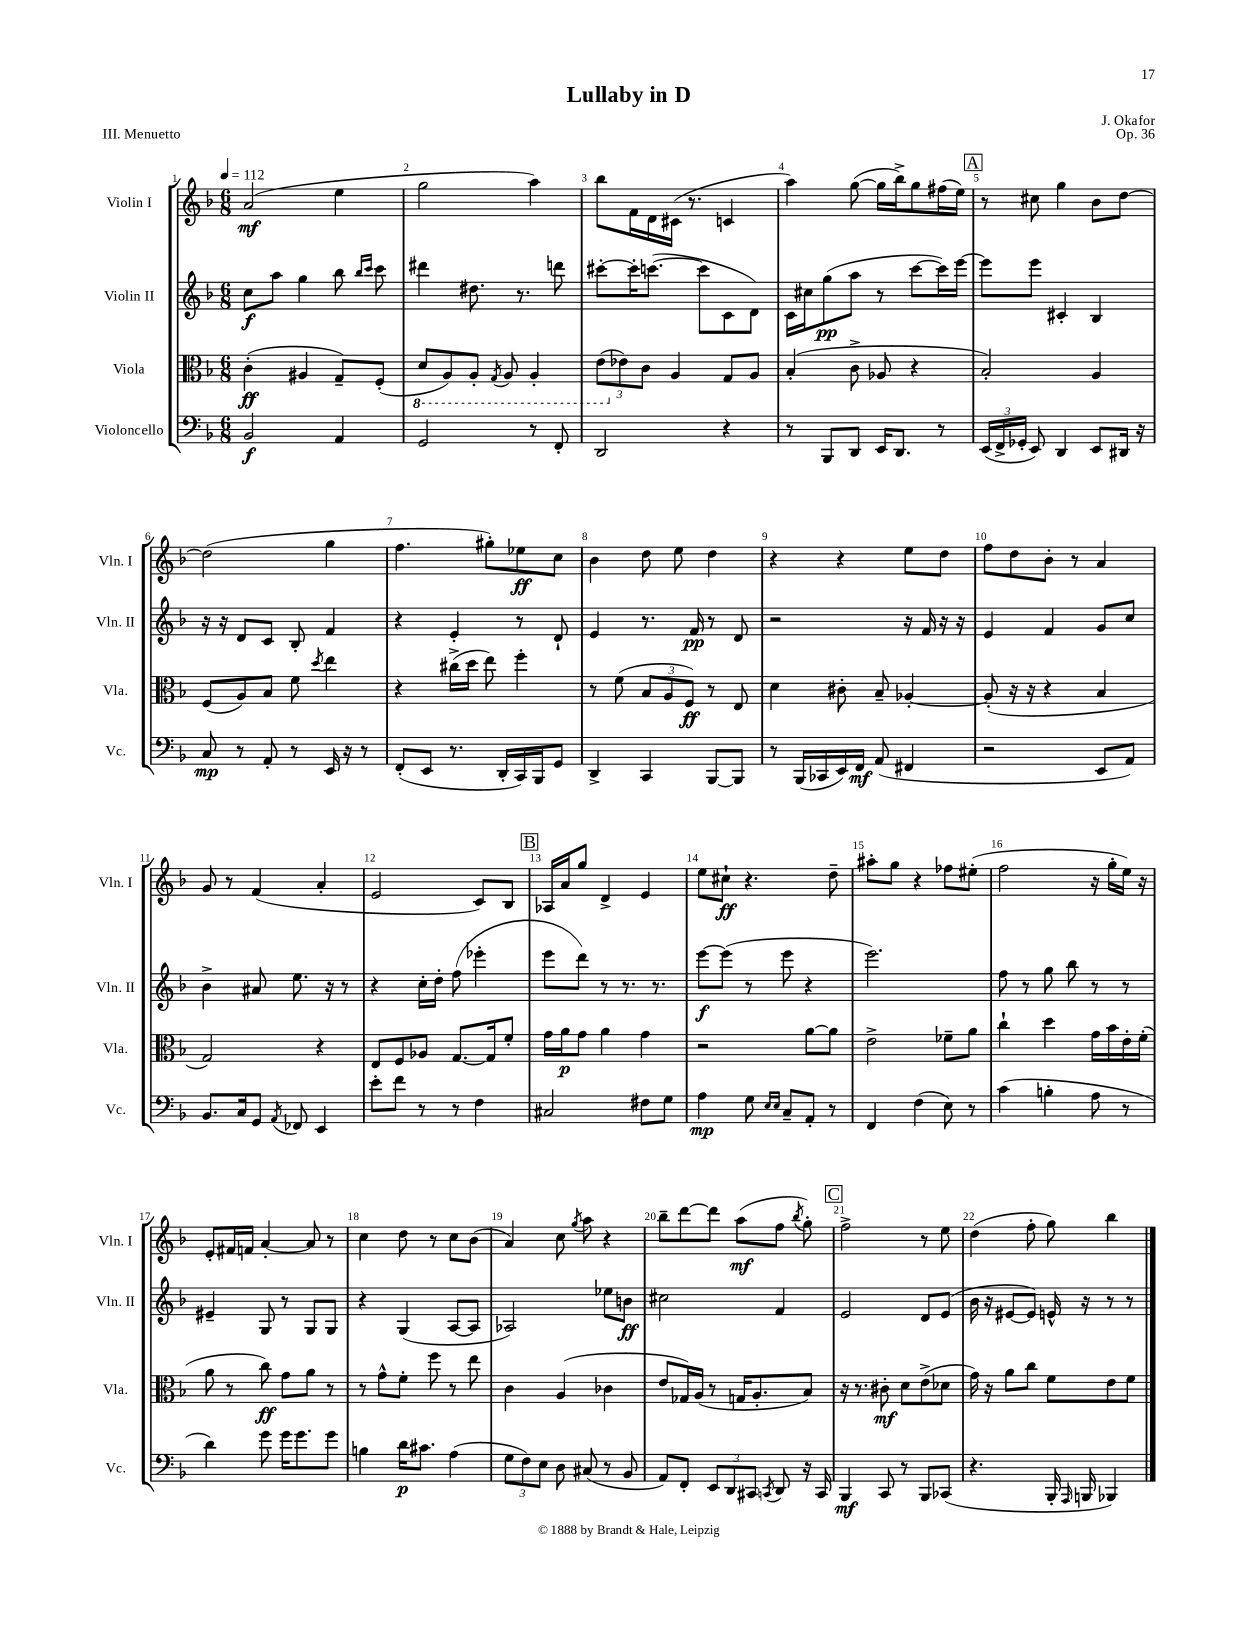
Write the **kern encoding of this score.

**kern	**kern	**kern	**kern
*staff4	*staff3	*staff2	*staff1
*clefF4	*clefC3	*clefG2	*clefG2
*k[b-]	*k[b-]	*k[b-]	*k[b-]
*M6/8	*M6/8	*M6/8	*M6/8
*MM112	*MM112	*MM112	*MM112
2BB-/	(4c'\	8cc\L	(2a/
.	.	8aa\J	.
.	4A#/	4gg\	.
4AA/	8G~/L)	8bb-\	4ee\
.	.	16qqbb-/LL	.
.	.	16qqccc/JJ	.
.	(8F'/J	8ccc\	.
=	=	=	=
2GG/	8D/L	4ddd#\	2gg\
.	8AA/)	.	.
.	8AA'/J	8.dd#\	.
.	8qGG/	.	.
.	8AA/	.	.
.	.	8.r	.
8r	4AA'/	.	4aa\)
8FF'/	.	8ddd\	.
=	=	=	=
2DD/	(12E\L	[8ccc#'\L	8bb-\L
.	12e-\)	.	.
.	.	16ccc#'\]K	16f\L
.	12c\J	.	.
.	.	([8.ccc\J	16d\
.	4A/	.	(16c#\JJ
.	.	.	8.r
.	.	8ccc\]L	.
4r	8G/L	8c\	4c/
.	8A/J	8d\J)	.
=	=	=	=
8r	(4B-'/	16c\LL	4aa\)
.	.	16cc#\J	.
8BBB-/L	.	(8gg\	.
8DD/J	8c^\	8aa\J	([8gg\
16EE/LK	8A-/	8r	16gg\]LL
8.DD/J	.	.	16bb-^\J)
.	4r	[8ccc\L	8gg\
8r	.	16ccc\]L)	(16ff#\L
.	.	[16eee\JJ	16ee\JJ)
=	=	=	=
(24EE/LL	2B-'/)	8eee\]L	8r
24FF^/	.	.	.
24GG-'/JJ	.	.	.
8EE/)	.	8eee\J	8cc#\
4DD/	.	4c#'/	4gg\
8EE/L	4A/	4B-/	8b-\L
16DD#/Jk	.	.	[8dd\J
16r	.	.	.
=	=	=	=
8C/	(8F/L	16r	(2dd\]
.	.	16r	.
8r	8A/)	8d/L	.
8AA'/	8B-/J	8c/J	.
8r	8f\	8B-'/	.
.	8qdd/	.	.
16EE/	4ee\	4f/	4gg\
16r	.	.	.
8r	.	.	.
=	=	=	=
(8FF'/L	4r	4r	4.ff\
8EE/J	.	.	.
8.r	(16cc#^\LL	4e'/	.
.	16dd\JJ	.	.
.	8ee\)	.	8gg#'\L)
16DD'/LL	.	.	.
16CC/)	4ff'\	8r	8ee-\
16BBB-/J	.	.	.
8GG/J	.	8d`/	8cc\J
=	=	=	=
4DD^/	8r	4e/	4b-\
.	(8f\	.	.
4CC/	12B-/L	8.r	8dd\
.	12A/	.	.
.	.	.	8ee\
.	12F/J)	.	.
.	.	16f/	.
[8BBB-/L	8r	8r	4dd\
8BBB-/]J	8E/	8d/	.
=	=	=	=
8r	4d\	2r	4r
(16BBB-/LL	.	.	.
16CC-/	.	.	.
16EE/)	8c#'\	.	4r
16FF/JJ	.	.	.
(8AA/	8B-~/	.	.
4FF#/	[4A-'/	16r	8ee\L
.	.	16f/	.
.	.	16r	8dd\J
.	.	16r	.
=	=	=	=
2r	(8A-'/]	4e/	8ff\L
.	16r	.	8dd\
.	16r	.	.
.	4r	4f/	8b-'\J
.	.	.	8r
8EE/L	4B-/	8g/L	4a/
8AA/J)	.	8cc/J	.
=	=	=	=
8.BB-/L	2G/)	4b-^\	8g/
.	.	.	8r
16C/k	.	.	.
8GG/J	.	8a#/	(4f/
8qAA/	.	.	.
8FF-/	.	8.ee\	.
4EE/	4r	.	4a'/
.	.	16r	.
.	.	8r	.
=	=	=	=
8e'\L	8E/L	4r	2e/
8f\J	8F/	.	.
8r	8A-/J	16cc'\LL	.
.	.	16dd'\JJ	.
8r	[8.G/L	(8ff\	.
4F\	.	4eee-'\	8c/L)
.	16G/]k	.	.
.	8f'/J	.	8B-/J
=	=	=	=
2C#/	16g\LL	8eee\L	16A-/LL
.	16a\J	.	16a/J
.	8g\J	8ddd\J)	8gg/J
.	4a\	8r	4d^/
.	.	8.r	.
8F#\L	4g\	.	4e/
.	.	8.r	.
8G\J	.	.	.
=	=	=	=
4A\	2r	[8eee\L	8ee\L
.	.	(8eee\]J	8cc#`\J
8G\	.	8r	4.r
16qqE/LL	.	.	.
16qqE/JJ	.	.	.
8C~/L	.	8eee\	.
8AA'/J	[8a\L	4r	.
8r	8a\]J	.	8dd~\
=	=	=	=
4FF/	2e^\	2.eee\)	8aa#'\L
.	.	.	8gg\J
(4F\	.	.	4r
8E\)	8f-~\L	.	8ff-\L
8r	8a\J	.	(8ee#'\J
=	=	=	=
(4c\	4cc`\	8ff\	2ff\
.	.	8r	.
4B'\	4dd\	8gg\	.
.	.	8bb-\	.
8A\	16g\LL	8r	16r
.	16b-\	.	16gg'\LL
8r	16e'\	8r	16ee\JJ)
.	(16f'\JJ	.	16r
=	=	=	=
4d\)	8a\	4e#~/	8e'/L
.	8r	.	16f#/L
.	.	.	16f/JJ
8g\	8cc\)	8G/	[4a'/
16g\LK	8g\L	8r	.
8.g\	.	.	.
.	8a\J	8G/L	8a/]
8g\J	8r	8G/J	8r
=	=	=	=
4B\	8r	4r	4cc\
.	8g^^\L	.	.
16d\LK	8f'\J	(4G/	8dd\
8.c#\J	.	.	.
.	8ff\	.	8r
(4A\	8r	[8A/L	8cc\L
.	8ee\	8A/]J	(8b-\J
=	=	=	=
12G\L	4c\	2A-/)	4a/)
12F\)	.	.	.
12E\J	.	.	.
8D\	(4A/	.	8cc\
.	.	.	8qgg/
(8C#/	.	.	8aa\
8r	4c-\	8ee-\L	4r
8BB-/	.	8b\J	.
=	=	=	=
8AA/L)	8e/L	2cc#\	8bb-~\L
8FF'/J	16G-/L)	.	[8ddd\
.	(16A/JJ	.	.
12EE/L	8r	.	8ddd\]J
12DD/	.	.	.
.	16G/LK	.	(8aa\L
12CC#/J	.	.	.
.	8.A'/	.	.
8qCC/	.	.	.
8DD/	.	4f/	8ff\J
.	.	.	8qbb-/
16r	8B-/J)	.	8gg'\)
16CC/	.	.	.
=	=	=	=
4BBB-/	16r	2e/	2ff^\
.	8.r	.	.
8CC/	8c#'\	.	.
8r	8d\L	.	.
8BBB-/L	(8e^\	8d/L	8r
(8CC-/J	8d-\J	(8e/J	8ee\
=	=	=	=
4.r	16g\)	16b-\	(4dd\
.	16r	16r	.
.	8a\L	[8e#/L	.
.	8cc\J	8e#/]J)	8ff'\
16BBB-'/	8f\L	16e^^/	8gg\)
16qqAAA/	.	.	.
16BBB/	.	16r	.
4BBB-/)	8e\	8r	4bb-\
.	8f\J	8r	.
==	==	==	==
*-	*-	*-	*-
